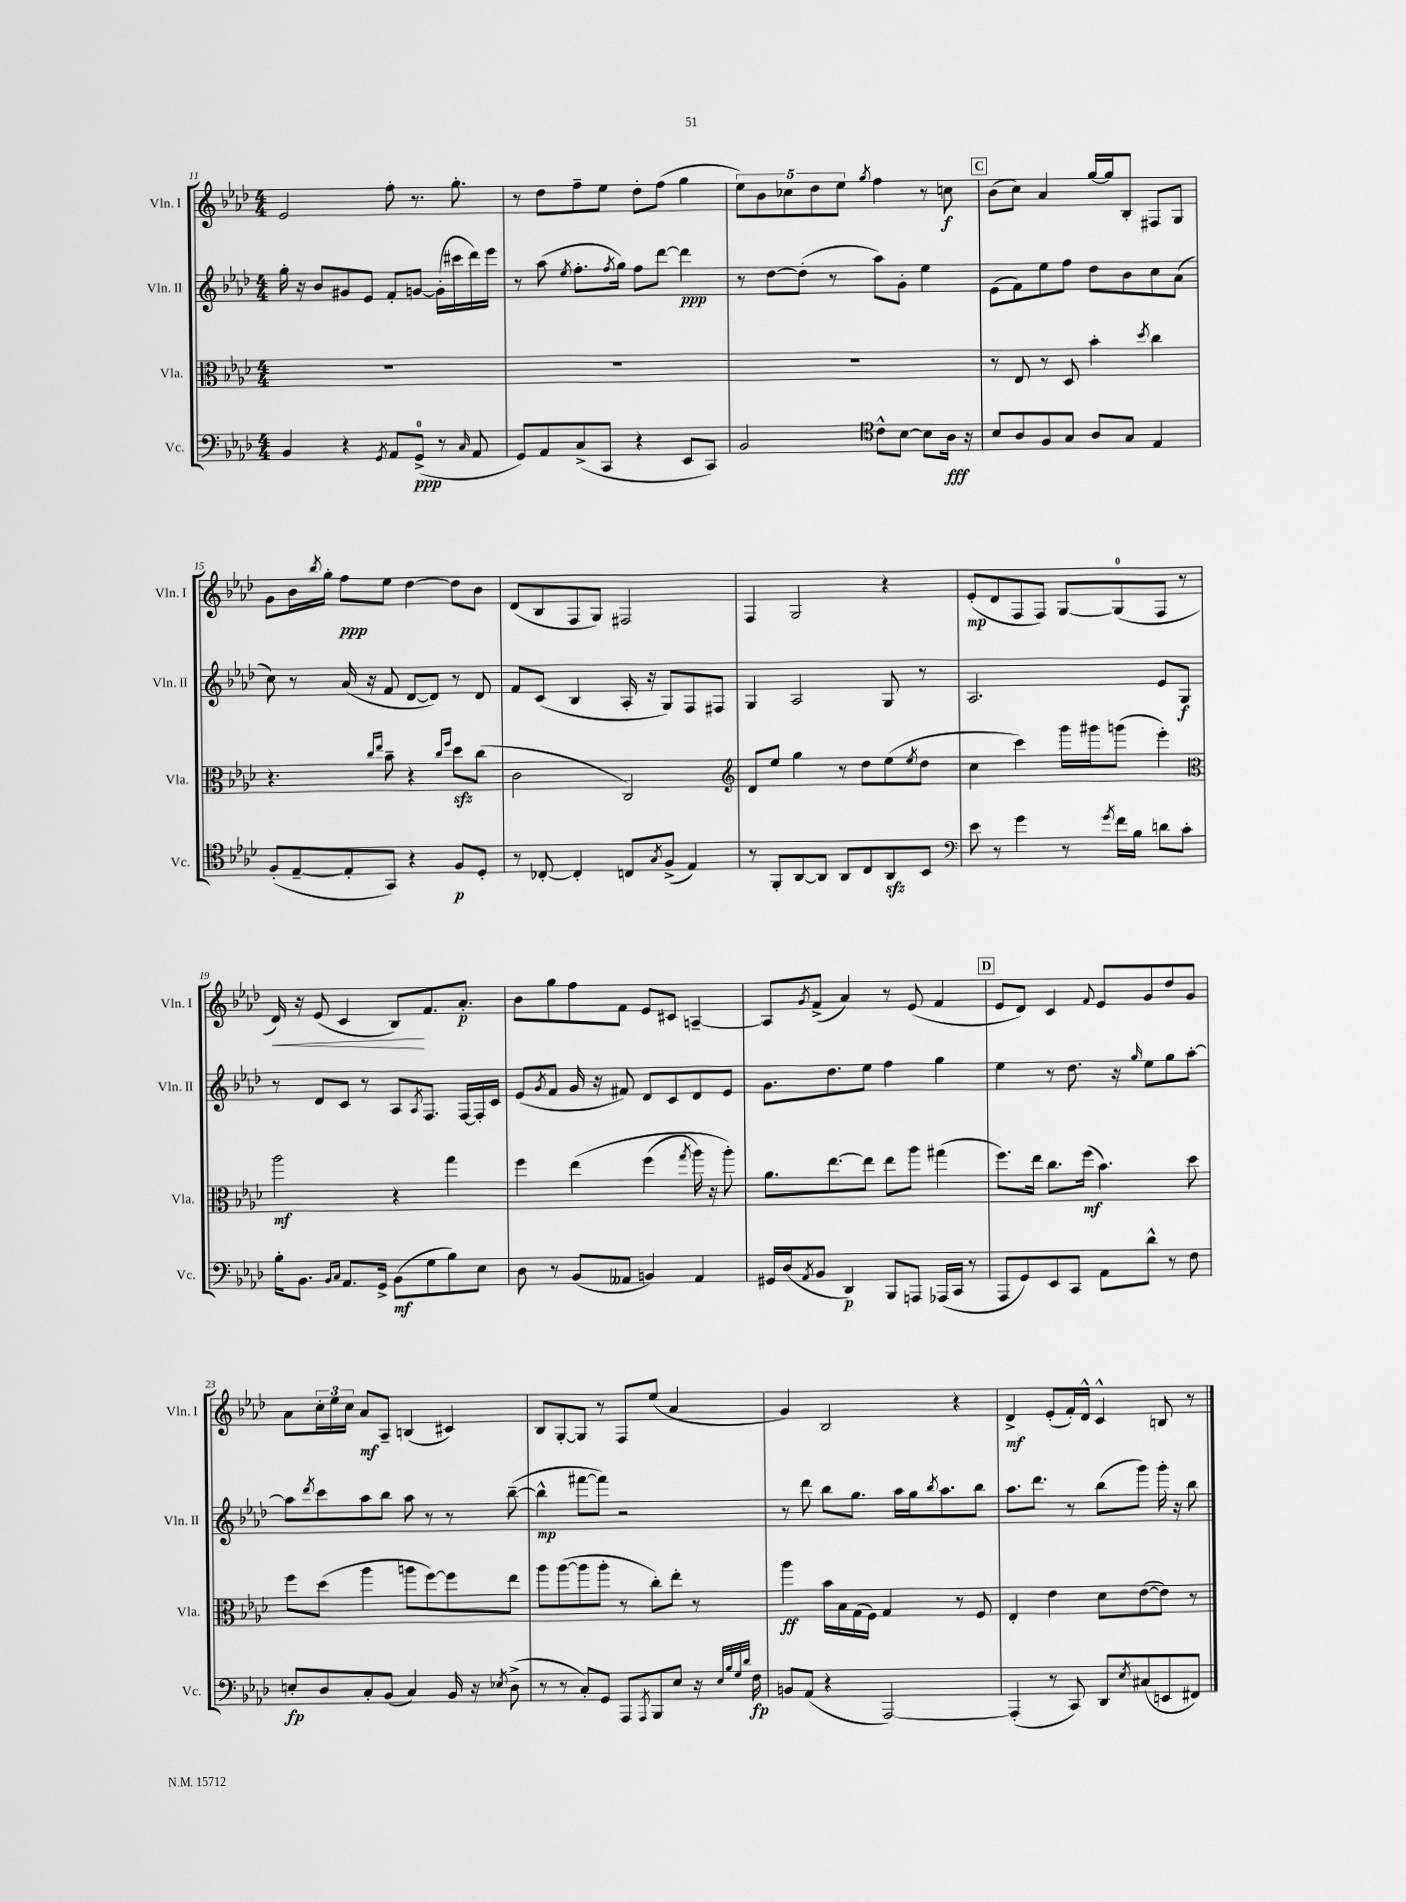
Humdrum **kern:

**kern	**kern	**kern	**kern
*staff4	*staff3	*staff2	*staff1
*clefF4	*clefC3	*clefG2	*clefG2
*k[b-e-a-d-]	*k[b-e-a-d-]	*k[b-e-a-d-]	*k[b-e-a-d-]
*M4/4	*M4/4	*M4/4	*M4/4
4BB-/	1r	16gg'\	2e-/
.	.	16r	.
.	.	8b-/L	.
4r	.	8g#/	.
.	.	8e-/J	.
8qGG/	.	.	.
8AA-/L	.	8f'/L	8ff'\
(8GG^/J	.	[8g/J	8.r
8r	.	(16g'\]LL	.
.	.	16ccc#\	8.gg'\
16qqC/	.	.	.
8AA-/	.	16ddd-\)	.
.	.	16eee-\JJ	.
=	=	=	=
8GG/L)	1r	8r	8r
8AA-/	.	(8aa-\	8dd-\L
.	.	8qee-/	.
(8C^/	.	8.ff'\L	8ff~\
8CC/J	.	.	8ee-\J
.	.	8qff/	.
.	.	16gg\Jk)	.
4r	.	8ff\L	8dd-'\L
.	.	[8ddd-\J	(8ff\J
8EE-/L	.	4ddd-\]	4gg\
8CC/J)	.	.	.
=	=	=	=
2BB-/	1r	8r	10ee-\L)
.	.	.	10b-\
.	.	[8dd-\L	.
.	.	.	10cc-\
.	.	(8dd-'\]J	.
.	.	.	10dd-\
.	.	8r	.
.	.	.	10ee-\J
*clefC4	*	*	*
.	.	.	8qgg/
8c^^\L	.	8aa-\L)	4ff\
[8B-\J	.	8g'\J	.
8B-\]L	.	4ee-\	8r
16A-\Jk	.	.	8cc\
16r	.	.	.
=	=	=	=
8B-/L	8r	(8e-\L	(8b-\L
8A-/	8E-/	8f\)	8cc\J)
8F/	8r	8ee-\	4a-/
8G/J	8D-/	8ff\J	.
8A-/L	4b-'\	8dd-\L	[16gg/LL
.	.	.	16gg/]J
8G/J	.	8b-\	8B-'/J
.	8qdd-/	.	.
4E-/	4cc\	8cc\	8F#/L
.	.	(8a-\J	8G/J
=	=	=	=
(8F'/L	4.r	8cc\)	8g\L
[8E-~/	.	8r	16b-\L
.	.	.	8qbb-/
.	.	.	16gg'\JJ
8E-'/]	.	(16a-/	8ff\L
.	.	16r	.
.	16qqcc/LL	.	.
.	16qqee-/JJ	.	.
8GG/J)	8b-~\	8f/	8ee-\J
4r	4r	[8d-/L	[4dd-\
.	.	8d-/]J)	.
.	16qqcc/LL	.	.
.	16qqff/JJ	.	.
8F/L	8dd-\L	8r	8dd-\]L
8D-'/J	(8cc\J	8d-/	8b-\J
=	=	=	=
8r	2c\	8f/L	(8d-/L
[8C-'/	.	(8c/J	8B-/
4C-'/]	.	4B-/	8F/
.	.	.	8G/J)
8C/L	2C/)	16A-'/	2F#/
.	.	16r	.
8qG/	.	.	.
(8F^/J	.	8G/L)	.
4E-/)	.	8F/	.
.	.	8F#/J	.
=	=	=	=
*	*clefG2	*	*
8r	8d-/L	4G/	4F/
8FF'/L	8ee-/J	.	.
[8AA-/	4gg\	2A-/	2G/
8AA-/]J	.	.	.
8AA-/L	8r	.	.
8C/	8dd-\L	.	.
8AA-/	(8ee-\	8G/	4r
.	8qee-/	.	.
8BB-/J	8dd-\J	8r	.
=	=	=	=
*clefF4	*	*	*
8e-\	4cc\	2.A-/	(8e-'/L
8r	.	.	8d-/
4g\	4ccc\)	.	8F/
.	.	.	8F/J)
8r	16ggg\LL	.	[8G/L
.	16ggg#\J	.	.
8qg/	.	.	.
16f\LL	(8ggg\J	.	(8G/]
16B-\JJ	.	.	.
8d\L	4eee-'\)	8e-/L	8F/J
8c'\J	.	8G/J	8r
=	=	=	=
*	*clefC3	*	*
16B-'\LK	2aa-\	8r	16d-/)
8.BB-\J	.	.	16r
.	.	8d-/L	(8e-/
16qqBB-/LL	.	.	.
16qqC/JJ	.	.	.
8.AA-/L	.	8c/J	4c/
.	.	8r	.
16GG^/Jk	.	.	.
(8BB-\L	4r	8A-/L	8B-/L)
.	.	8qA-/	.
8G\	.	8.F/J	8.f/
8B-\)	4gg\	.	.
.	.	[16F/LL	8.a-'/J
8E-\J	.	16F'/]	.
.	.	16c/JJ	.
=	=	=	=
8D-\	4ff\	(8e-/L	8b-\L
.	.	8qg/	.
8r	.	8f/J	8gg\
(8BB-/L	&(4ee-\	16g/	8ff\
.	.	16r	.
8AA--/J	.	8f#/)	8f\J
4BB/)	(4ff\	8d-/L	8e-/L
.	.	8c/	8c#/J
.	8qgg/	.	.
4AA--/	16aa-\)	8d-/	[4A~/
.	16r	.	.
.	8aa-'\&)	8e-/J	.
=	=	=	=
16GG#/LL	8.a-\L	8.g\L	8A/]L
(16D-/J	.	.	.
8qAA-/	.	.	8qg/
8BB-/J	.	.	(8f^/J
.	[8.ee-\	8.dd-\	.
4DD-/)	.	.	4a-/)
.	8ee-\]J	8ee-\J	.
8BBB-/L	8ee-\L	4ff\	8r
8AAA/J	8aa-\J	.	(8e-/
(16AAA-/LL	(4gg#\	4gg\	4f/
16CC/JJ	.	.	.
8r	.	.	.
=	=	=	=
8AAA-/L	8.ff\L)	4ee-\	8e-/L
8GG/)	.	.	8d-/J)
.	16ee-\Jk	.	.
8EE-/	8.cc\L	8r	4c/
8CC/J	.	8.dd-\	.
.	(16ff\Jk	.	.
.	.	.	8qqf/
8AA-\L	4.b-\)	.	8e-/L
.	.	16r	.
.	.	16qqgg/	.
8d-^^\J	.	8ee-\L	8g/
8r	.	8gg\	8dd-/
8F\	8dd-\	[8aa-'\J	8g/J
=	=	=	=
8E'/L	8ff\L	8aa-\]L	8a-\L
.	.	8qddd-/	.
8D-/	(8dd-\J	8ccc\	24cc'\L
.	.	.	24ee-\
.	.	.	24cc\JJ
8C'/	4aa-\	8aa-\	8a-/L
(8BB-/J	.	8bb-\J	8A-~/J
4C/)	8aa\L	8aa-\	(4B/
.	[8ff\)	8r	.
16BB-/	8ff\]	8r	4c#/)
16r	.	.	.
8qE-/	.	.	.
(8D-^\	8ee-\J	([8bb-~\	.
=	=	=	=
8r	8aa-\L	4bb-^^\]	8B-/L
8r	([8aa-\	.	[8G'/
8C'/L)	8aa-\]	[8fff#\L	8G/]J
8GG/J	8aa-'\J	8fff#\]J)	8r
8AAA-/L	8r	2r	8F/L
8qAAA-/	.	.	.
8BBB-/	8cc'\L)	.	(8ee-/J
8E-/J	8ee-'\J	.	4a-/
16r	8r	.	.
32qqE-/LLL	.	.	.
32qqB-/	.	.	.
32qqG/	.	.	.
32qqd-/JJJ	.	.	.
16F\	.	.	.
=	=	=	=
8BB/L	4aa-\	8r	4g/)
(8AA-/J	.	8ddd-\	.
4r	16b-\LL	8bb-\L	2B-/
.	16B-\	.	.
.	(16G\	8.gg\J	.
.	16F\JJ)	.	.
[2AAA-/)	4G/	.	.
.	.	16aa-\LL	.
.	.	16gg\J	.
.	.	8qbb-/	.
.	.	8.aa-\	.
.	8r	.	4r
.	8F/	8bb-\J	.
=	=	=	=
(4AAA-'/]	4E-'/	8.aa-\L	4d-^/
.	.	8.ddd-\J	.
8r	4e-\	.	(8e-'/L
8CC/)	.	8r	16f'/L)
.	.	.	16d-^^/JJ
8DD-/L	8d-\L	(8bb-\L	4c^^/
8qE-/	.	.	.
(8C#/	([8e-\	8ggg\J)	.
8EE/	8e-\]J)	16ggg'\	8B/
.	.	16r	.
8FF#/J)	8r	8bb-\	8r
==	==	==	==
*-	*-	*-	*-
